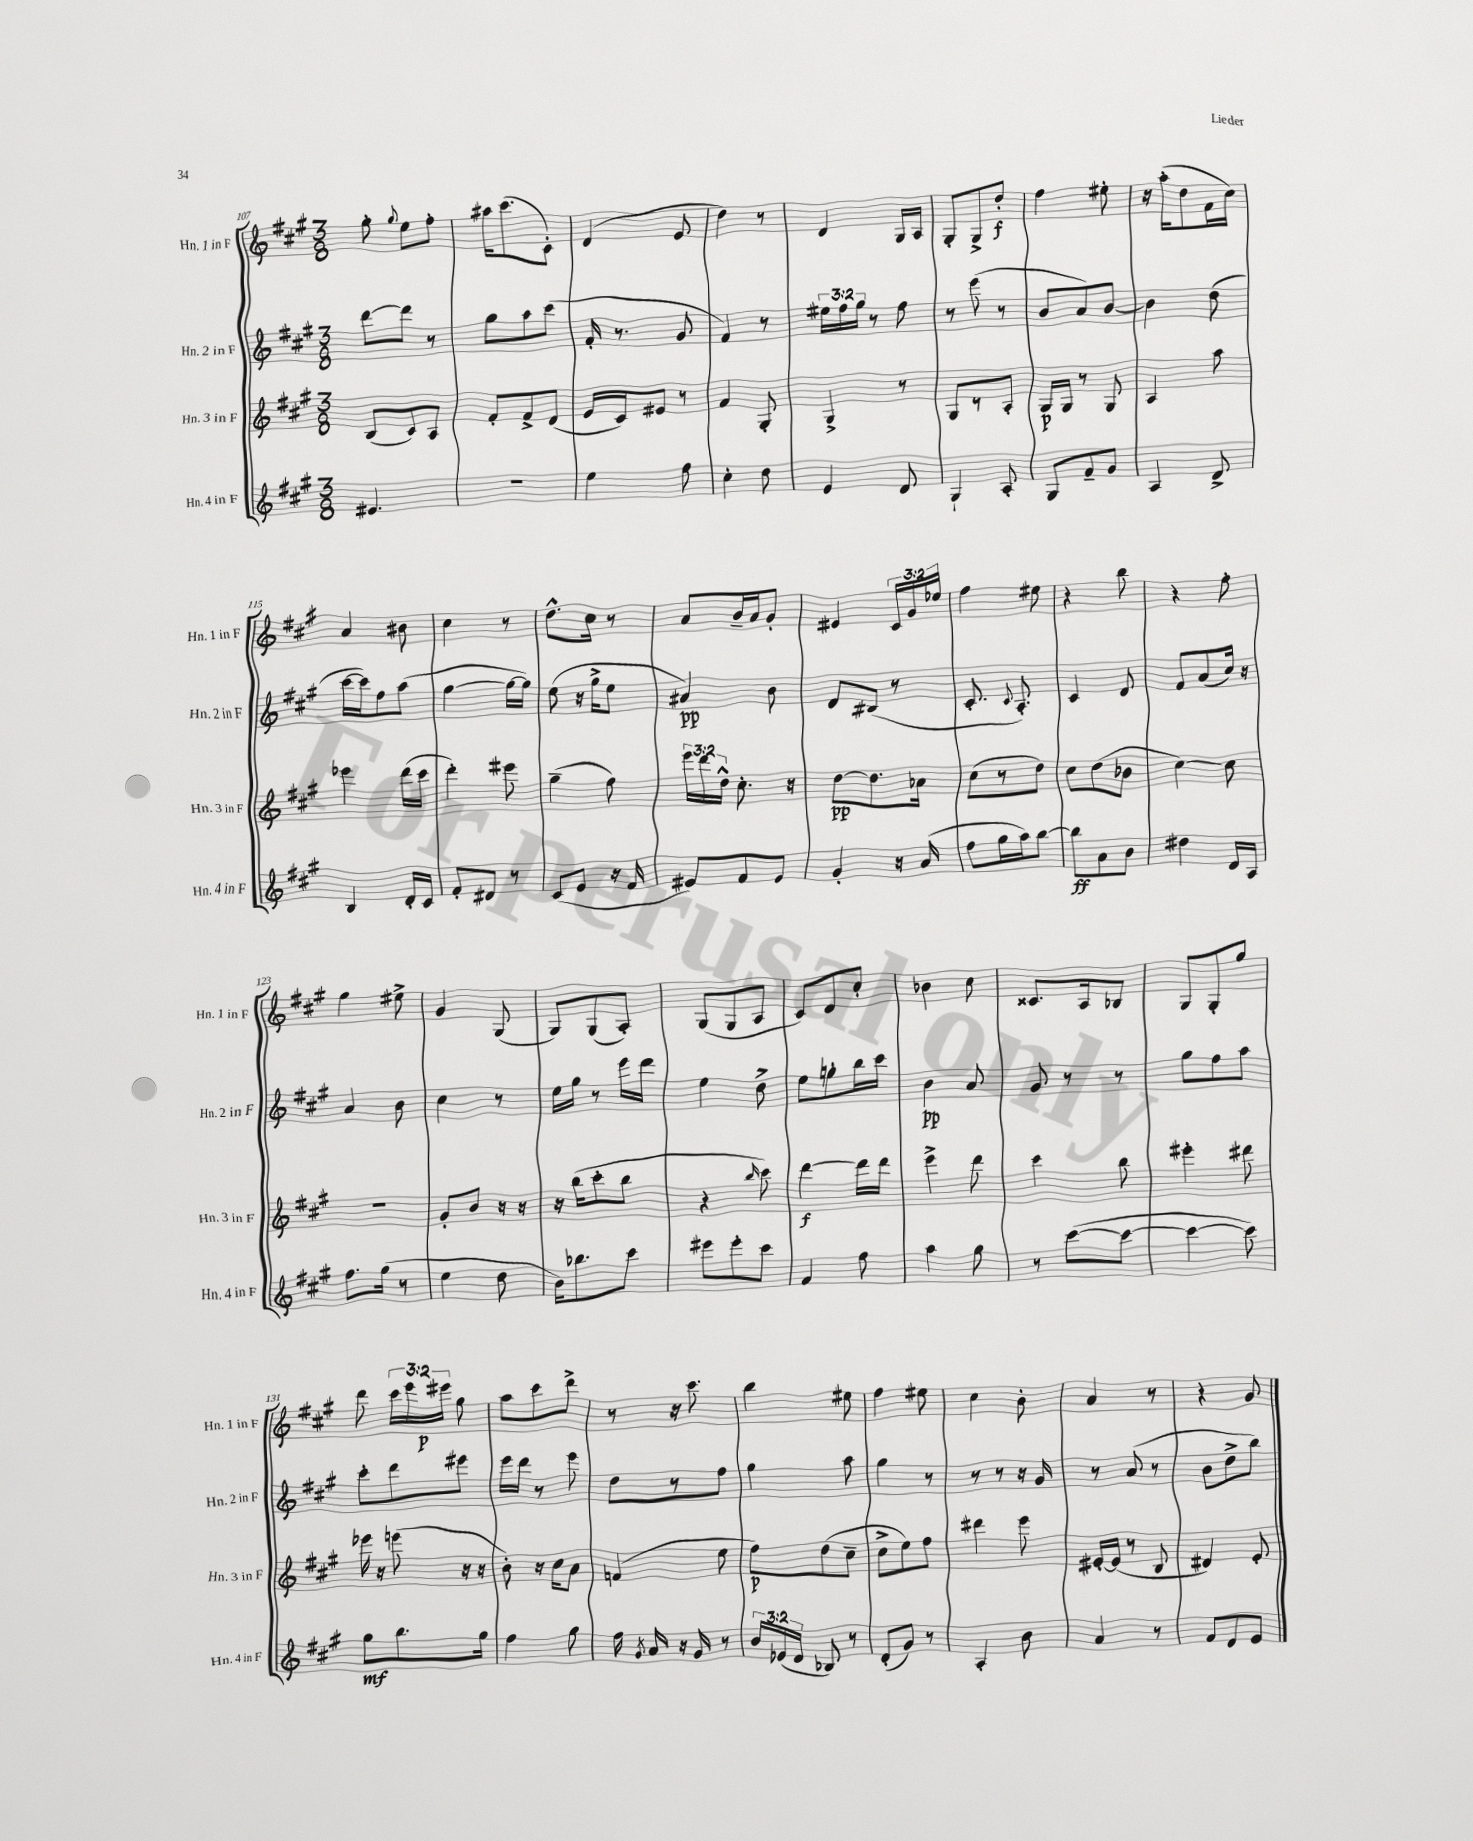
<<
\new StaffGroup <<
\new Staff = "s0" \with { instrumentName = "Hn. 1 in F" shortInstrumentName = "Hn. 1 in F" } {
    \clef treble \key a \major \numericTimeSignature \time 3/8 \override Staff.TupletNumber.text = #tuplet-number::calc-fraction-text
    \autoBeamOff gis''8-. \appoggiatura { gis''8 } e''8[ fis''8]-. |
    ais''16[ cis'''8.( cis'8]-.) |
    d'4( e'8 |
    d''4) r8 |
    d'4 gis16[ a16] |
    gis8[-. gis8-> d''8]-.\f |
    fis''4 eis''8-. |
    r16 a''16[-.( d''8 fis'16 cis''16]) |
    a'4 bis'8 |
    cis''4 r8 |
    d''8.[-^ cis''16] r8 |
    a'8[ b'16-- a'16 gis'8]-. |
    eis'4 \tuplet 3/2 { cis'16[ gis'16 ees''16] } |
    fis''4 eis''8 |
    r4 b''8 |
    r4 fis''8-. |
    gis''4 eis''8-> |
    gis'4 gis8( |
    gis8[) gis8( a8]-.) |
    gis8[( gis8 a8] |
    cis'8[) d'8 cis''8]-. |
    bes'4 cis''8 |
    cisis'8.[ a16 bes8] |
    gis8[ gis8-. gis''8] |
    d'''8 \tuplet 3/2 { cis'''16[ e'''16 eis'''16]\p } gis''8 |
    a''8[ cis'''8 d'''8]-> |
    r8 r16 cis'''8. |
    b''4 eis''8 |
    fis''4 eis''8 |
    cis''4 b'8-. |
    a'4 r8 |
    r4 gis'8 \bar "|." |
}
\new Staff = "s1" \with { instrumentName = "Hn. 2 in F" shortInstrumentName = "Hn. 2 in F" } {
    \clef treble \key a \major \numericTimeSignature \time 3/8 \override Staff.TupletNumber.text = #tuplet-number::calc-fraction-text
    \autoBeamOff d'''8[~ d'''8] r8 |
    gis''8[ a''8 cis'''8]( |
    fis'16-. r8. gis'8 |
    fis'4) r8 |
    \tuplet 3/2 { eis''16[ fis''16 gis''16] } r8 fis''8 |
    r8 e'''8( r8 |
    b'8[ a'8) b'8]~ |
    b'4 d''8( |
    cis'''16[~ cis'''16) fis''8 a''8]( |
    gis''4~ gis''16[~ gis''16]) |
    e''8( r16 gis''16[-> e''8] |
    ais'4\pp) b'8 |
    d'8[ bis8]( r8 |
    cis'8.-. \appoggiatura { cis'8 } a8.-.) |
    cis'4 d'8 |
    fis'8[ a'8( cis''16]) r16 |
    a'4 b'8 |
    cis''4 r8 |
    e''16[ gis''16] r8 e'''16[ d'''16] |
    e''4 d''8-> |
    e''8[ g''8-. b''16 cis'''16] |
    b'4\pp a'8 |
    gis'8 r8 r8 |
    gis''8[ fis''8 a''8] |
    cis'''8[-. d'''8 eis'''8] |
    e'''16[ d'''16] r8 e'''8 |
    d''8[ r8 fis''8] |
    gis''4 a''8 |
    gis''4 r8 |
    r8 r8 r16 gis'16 |
    r8 a'8( r8 |
    b'8[ d''8-> b''8]) \bar "|." |
}
\new Staff = "s2" \with { instrumentName = "Hn. 3 in F" shortInstrumentName = "Hn. 3 in F" } {
    \clef treble \key a \major \numericTimeSignature \time 3/8 \override Staff.TupletNumber.text = #tuplet-number::calc-fraction-text
    \autoBeamOff b8[( cis'8) a8] |
    fis'8[-. fis'8-> d'8]( |
    e'16[ cis'16) eis'8] r8 |
    fis'4 gis8-. |
    gis4-> r8 |
    gis8[ r8 a8]-. |
    gis16[\p gis16] r8 gis8 |
    a4 a''8 |
    ees'''4 d'''16[( cis'''16] |
    d'''4-.) eis'''8 |
    gis''4--( fis''8) |
    \tuplet 3/2 { e'''16[ d'''16 d''16]-^ } cis''8.-. r16 |
    d''8[~\pp d''8. aes'16] |
    cis''8[( r8 d''8]) |
    cis''8[ d''8( bes'8] |
    cis''4~) cis''8 |
    R4. |
    gis'8[-. b'8] r16 r16 |
    r16 b''16[( cis'''8-. b''8] |
    r4 \grace { b''16 } cis'''8) |
    d'''4~\f d'''16[ d'''16] |
    e'''4-> d'''8 |
    cis'''4 b''8 |
    eis'''4-. dis'''8 |
    ees'''16 r16 e'''8( r16 r16 |
    b'8-.) r16 cis''16[ a'8] |
    f'4( e''8 |
    fis''8[\p) d''8( cis''8]-- |
    cis''8[-> e''8) fis''8] |
    dis'''4 e'''8 |
    eis'16[~-. eis'16]( r8 b8 |
    dis'4) e'8-. \bar "|." |
}
\new Staff = "s3" \with { instrumentName = "Hn. 4 in F" shortInstrumentName = "Hn. 4 in F" } {
    \clef treble \key a \major \numericTimeSignature \time 3/8 \override Staff.TupletNumber.text = #tuplet-number::calc-fraction-text
    \autoBeamOff eis'4. |
    R4. |
    e''4 fis''8 |
    cis''4-. d''8 |
    e'4 d'8 |
    gis4-! a8-. |
    gis8[ fis'8-- gis'8] |
    a4 d'8-> |
    b4 d'16[-. cis'16] |
    fis'8[-. dis'8] r8 |
    cis'8[( e'8] r16 fis'16 |
    eis'8[) fis'8 eis'8] |
    gis'4-. r16 a'16( |
    fis''8[ gis''16 a''16) b''8]~ |
    b''8[\ff a'8 b'8] |
    dis''4 d'16[ a16] |
    fis''8.[ gis''16]( r8 |
    e''4 d''8 |
    b'16[) bes''8. cis'''8] |
    eis'''8[ eis'''8-. cis'''8] |
    fis'4 fis''8 |
    a''4 gis''8 |
    r8 cis'''8[~( cis'''8]~ |
    cis'''4~ cis'''8) |
    gis''8[\mf b''8. gis''16] |
    fis''4 gis''8 |
    fis''16 \acciaccatura { gis'8 } a'16 r16 gis'16 r8 |
    \tuplet 3/2 { b'16[ ees'16( d'16] } bes8) r8 |
    d'8[-.( gis'8]) r8 |
    a4-. b'8 |
    a'4 r8 |
    fis'8[ d'8 e'8] \bar "|." |
}
>>
>>
\layout { \context { \Score currentBarNumber = #107 } }
